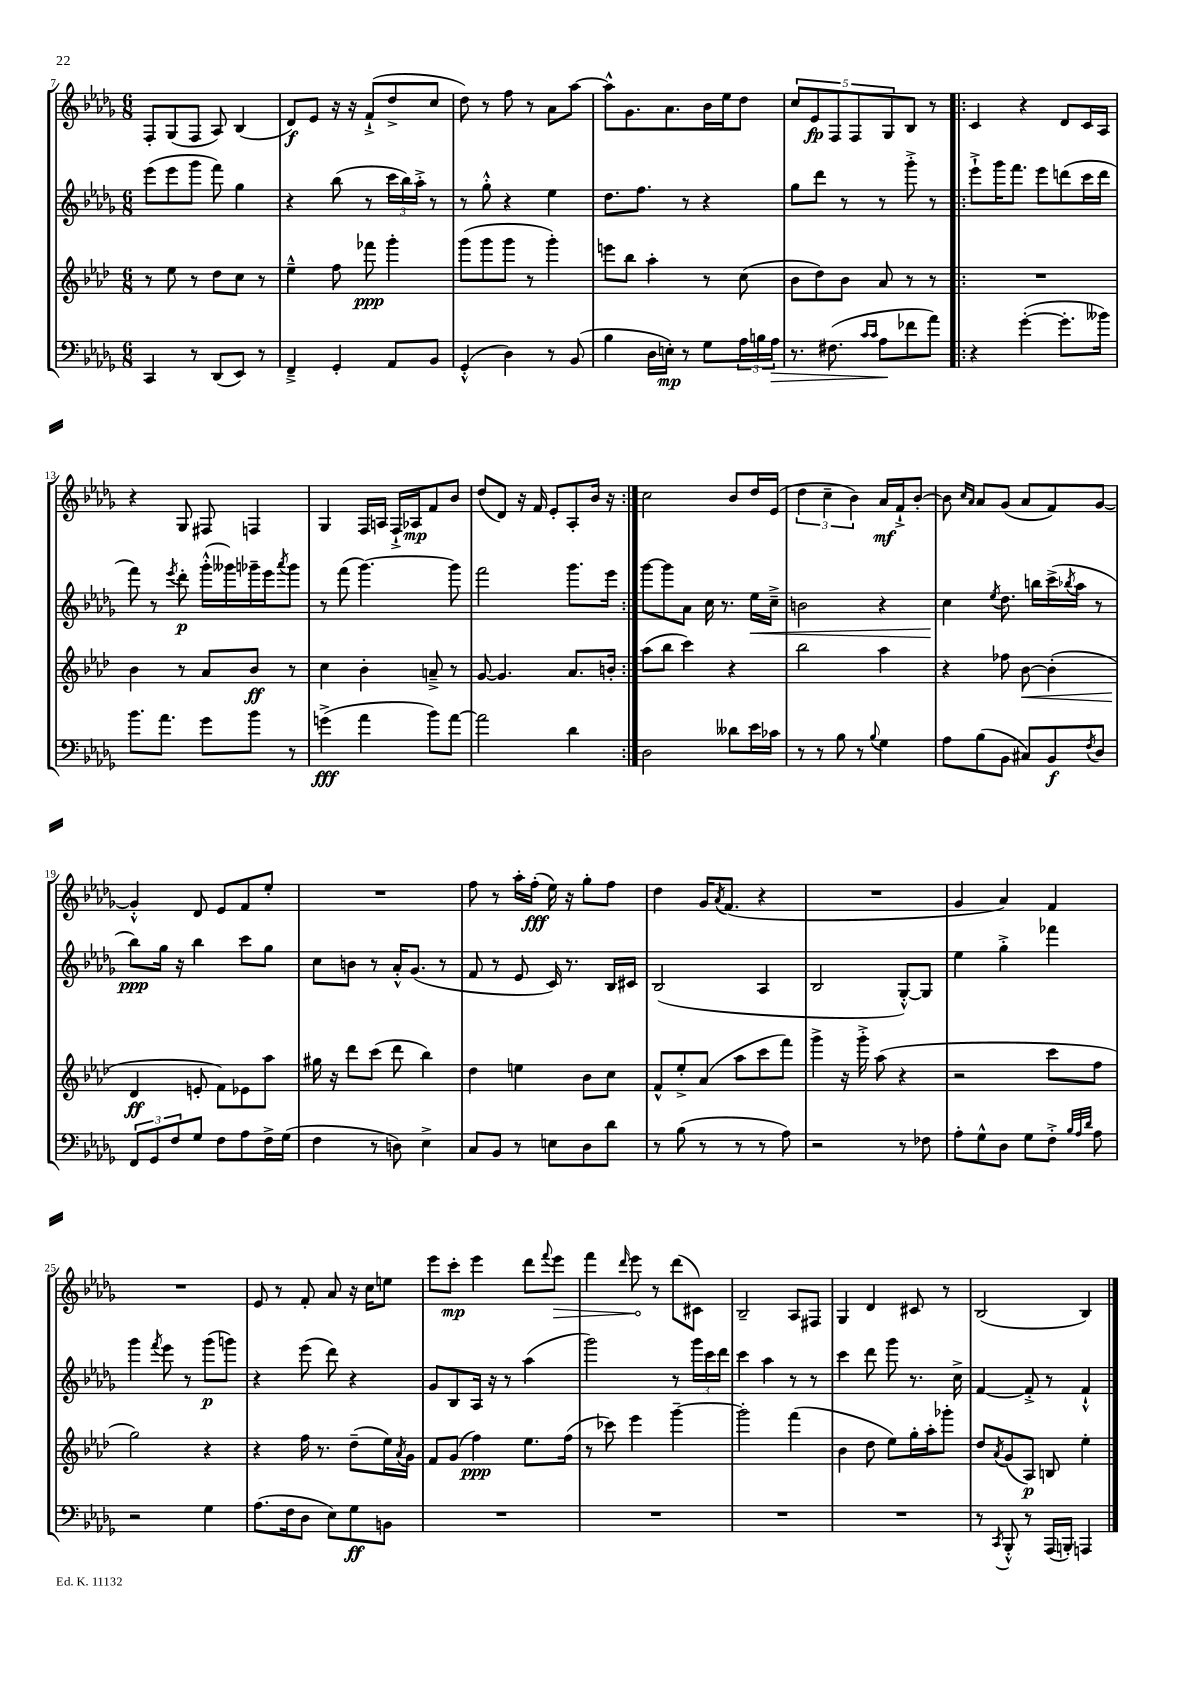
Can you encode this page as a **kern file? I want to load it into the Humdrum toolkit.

**kern	**kern	**kern	**kern
*staff4	*staff3	*staff2	*staff1
*clefF4	*clefG2	*clefG2	*clefG2
*k[b-e-a-d-g-]	*k[b-e-a-d-]	*k[b-e-a-d-g-]	*k[b-e-a-d-g-]
*M6/8	*M6/8	*M6/8	*M6/8
4CC	8r	(8eee-	8F'
.	8ee-	8eee-	(8G-
8r	8r	8ggg-	8F
(8DD-	8dd-	8fff)	8A-)
8EE-)	8cc	4gg-	(4B-
8r	8r	.	.
=	=	=	=
4FF~^	4ee-~^^	4r	8d-)
.	.	.	8e-
4GG-'	8ff	(8bb-	16r
.	.	.	16r
.	8fff-	8r	(8f`^
8AA-	4ggg'	24ccc	8dd-^
.	.	24bb-)	.
.	.	24aa-'^	.
8BB-	.	8r	8cc
=	=	=	=
(4GG-'^^	(8ggg	8r	8dd-)
.	8ggg	8gg-'^^	8r
4D-)	8ggg	4r	8ff
.	8r	.	8r
8r	4ggg')	4ee-	8a-
(8BB-	.	.	[8aa-
=	=	=	=
4B-	8eee	8.dd-	8aa-^^]
.	8bb-	.	8.g-
.	.	8.ff	.
16D-	4aa-'	.	.
16E')	.	.	8.a-
8r	.	8r	.
8G-	8r	4r	16b-
.	.	.	16ee-
24A-	(8cc	.	8dd-
24B	.	.	.
24A-	.	.	.
=	=	=	=
8.r	8b-	8gg-	10cc
.	.	.	10e-
.	8dd-)	8ddd-	.
(8.F#	.	.	.
.	.	.	10F
.	8b-	8r	.
.	.	.	10F
16qqc	.	.	.
16qqc	.	.	.
8A-	8a-	8r	.
.	.	.	10G-
8f-	8r	8ggg-'^	8B-
8a-)	8r	8r	8r
=!|:	=!|:	=!|:	=!|:
4r	2.r	8eee-`^	4c
.	.	16ggg-	.
.	.	8.fff	.
([4g-'	.	.	4r
.	.	8eee-	.
8.g-']	.	(8ddd	8d-
.	.	16ccc	16c
16b--)	.	16ddd	16A-
=	=	=	=
8.b-	4b-	8fff)	4r
.	.	8r	.
8.a-	.	.	.
.	.	8qeee-	.
.	8r	8ddd-'	8G-
8g-	8a-	(16ggg-'^^	8F#
.	.	16ggg--)	.
8b-	8b-	16ggg-~	4F
.	.	16eee-	.
.	.	8qaaa-	.
8r	8r	8ggg-	.
=	=	=	=
(4g^	4cc	8r	4G-
.	.	(8fff	.
4a-	4b-'	[4.ggg-)	16F
.	.	.	16A
.	.	.	16F`^
.	.	.	16A-
8b-)	8a~^	.	8f
[8a-	8r	8ggg-]	8b-
=	=	=	=
2a-]	[8g	2fff	(8dd-
.	4.g]	.	8d-)
.	.	.	16r
.	.	.	16f
.	.	.	8e-'
4d-	8.a-	8.ggg-	8A-'
.	.	.	16b-
.	16b'	16eee-	16r
=:|!	=:|!	=:|!	=:|!
2D-	(8aa-	[8ggg-	2cc
.	8bb-	8ggg-]	.
.	4ccc)	8a-	.
.	.	16cc	.
.	.	8.r	.
8d--	4r	.	8b-
16e-	.	16ee-	16dd-
16c-	.	16cc~^	(16e-
=	=	=	=
8r	2bb-	2b	6dd-
8r	.	.	.
.	.	.	6cc~
8B-	.	.	.
.	.	.	6b-)
8r	.	.	.
8qqB-	.	.	.
4G-	4aa-	4r	16a-
.	.	.	16f`^
.	.	.	[8b-'
=	=	=	=
8A-	4r	4cc	8b-]
.	.	.	16qqcc
.	.	.	16qqa-
(8B-	.	.	8a-
.	.	8qee-	.
8BB-	8ff-	8.dd-	(8g-
8C#)	[8b-	.	8a-
.	.	16bb	.
8BB-	(4b-']	(16ccc^	8f)
.	.	8qbb-	.
.	.	16aa-	.
8qF	.	.	.
8D-	.	8r	[8g-
=	=	=	=
12FF	4d-	8bb-)	4g-'^^]
12GG-	.	.	.
.	.	16gg-	.
12F	.	.	.
.	.	16r	.
8G-	8e'	4bb-	8d-
8F	8f)	.	8e-
8A-	8e-	8ccc	8f
16F^	8aa-	8gg-	8ee-'
(16G-	.	.	.
=	=	=	=
4F	16gg#	8cc	2.r
.	16r	.	.
.	8ddd-	8b	.
8r	(8ccc	8r	.
8D)	8ddd-	16a-'^^	.
.	.	(8.g-	.
4E-^	4bb-)	.	.
.	.	8r	.
=	=	=	=
8C	4dd-	8f	8ff
8BB-	.	8r	8r
8r	4ee	8e-	16aa-'
.	.	.	(16ff'
8E	.	16c)	16ee-)
.	.	8.r	16r
8D-	8b-	.	8gg-'
8d-	8cc	16B-	8ff
.	.	16c#	.
=	=	=	=
8r	8f^^	(2B-	4dd-
(8B-	8ee-'^	.	.
8r	(8a-	.	16g-
.	.	.	8qa-
.	.	.	(8.f
8r	8aa-	.	.
8r	8ccc	4A-	4r
8A-)	8fff)	.	.
=	=	=	=
2r	4ggg^	2B-	2.r
.	16r	.	.
.	16ggg'^	.	.
.	(8aa-	.	.
8r	4r	[8G-'^^)	.
8F-	.	8G-]	.
=	=	=	=
8A-'	2r	4ee-	4g-
8G-^^	.	.	.
8D-	.	4gg-'^	4a-)
8G-	.	.	.
8F'^	8ccc	4fff-	4f
32qqB-	.	.	.
32qqA-	.	.	.
32qqd-	.	.	.
8A-	8ff	.	.
=	=	=	=
2r	2gg)	4ggg-	2.r
.	.	8qfff	.
.	.	8eee-	.
.	.	8r	.
4G-	4r	(8ggg-	.
.	.	8ggg)	.
=	=	=	=
(8.A-	4r	4r	8e-
.	.	.	8r
16F	.	.	.
8D-	16ff	(8eee-	8f'
.	8.r	.	.
8E-)	.	8ddd-)	8a-
8G-	(8dd-~	4r	16r
.	.	.	16cc
8BB	16ee-)	.	8ee
.	8qa-	.	.
.	16g	.	.
=	=	=	=
2.r	8f	8g-	8eee-
.	(8g	8B-	8ccc'
.	4ff)	16A-	4eee-
.	.	16r	.
.	.	8r	.
.	8.ee-	(4aa-	8ddd-
.	.	.	8qqfff
.	.	.	8eee-
.	(16ff	.	.
=	=	=	=
2.r	8r	2ggg-)	4fff
.	8ccc-)	.	.
.	.	.	16qqddd-
.	4eee-	.	8eee-
.	.	.	8r
.	[4ggg~	8r	(8ddd-
.	.	24ggg-	8c#)
.	.	24ccc	.
.	.	24ddd-	.
=	=	=	=
2.r	2ggg']	4ccc	2B-~
.	.	4aa-	.
.	(4fff	8r	8A-
.	.	8r	8F#
=	=	=	=
2.r	4b-	4ccc	4G-
.	8dd-	8ddd-	4d-
.	8ee-)	8ggg-	.
.	16gg'	8.r	8c#
.	16aa-'	.	.
.	8ggg-'	.	8r
.	.	16cc^	.
=	=	=	=
8r	8dd-	[4f	(2B-
8qCC	8qa-	.	.
8BBB-'^^	(8g	.	.
8r	8A-)	8f'^]	.
(16AAA-	8B	8r	.
16BBB')	.	.	.
4AAA	4ee-'	4f`^^	4B-)
==	==	==	==
*-	*-	*-	*-
